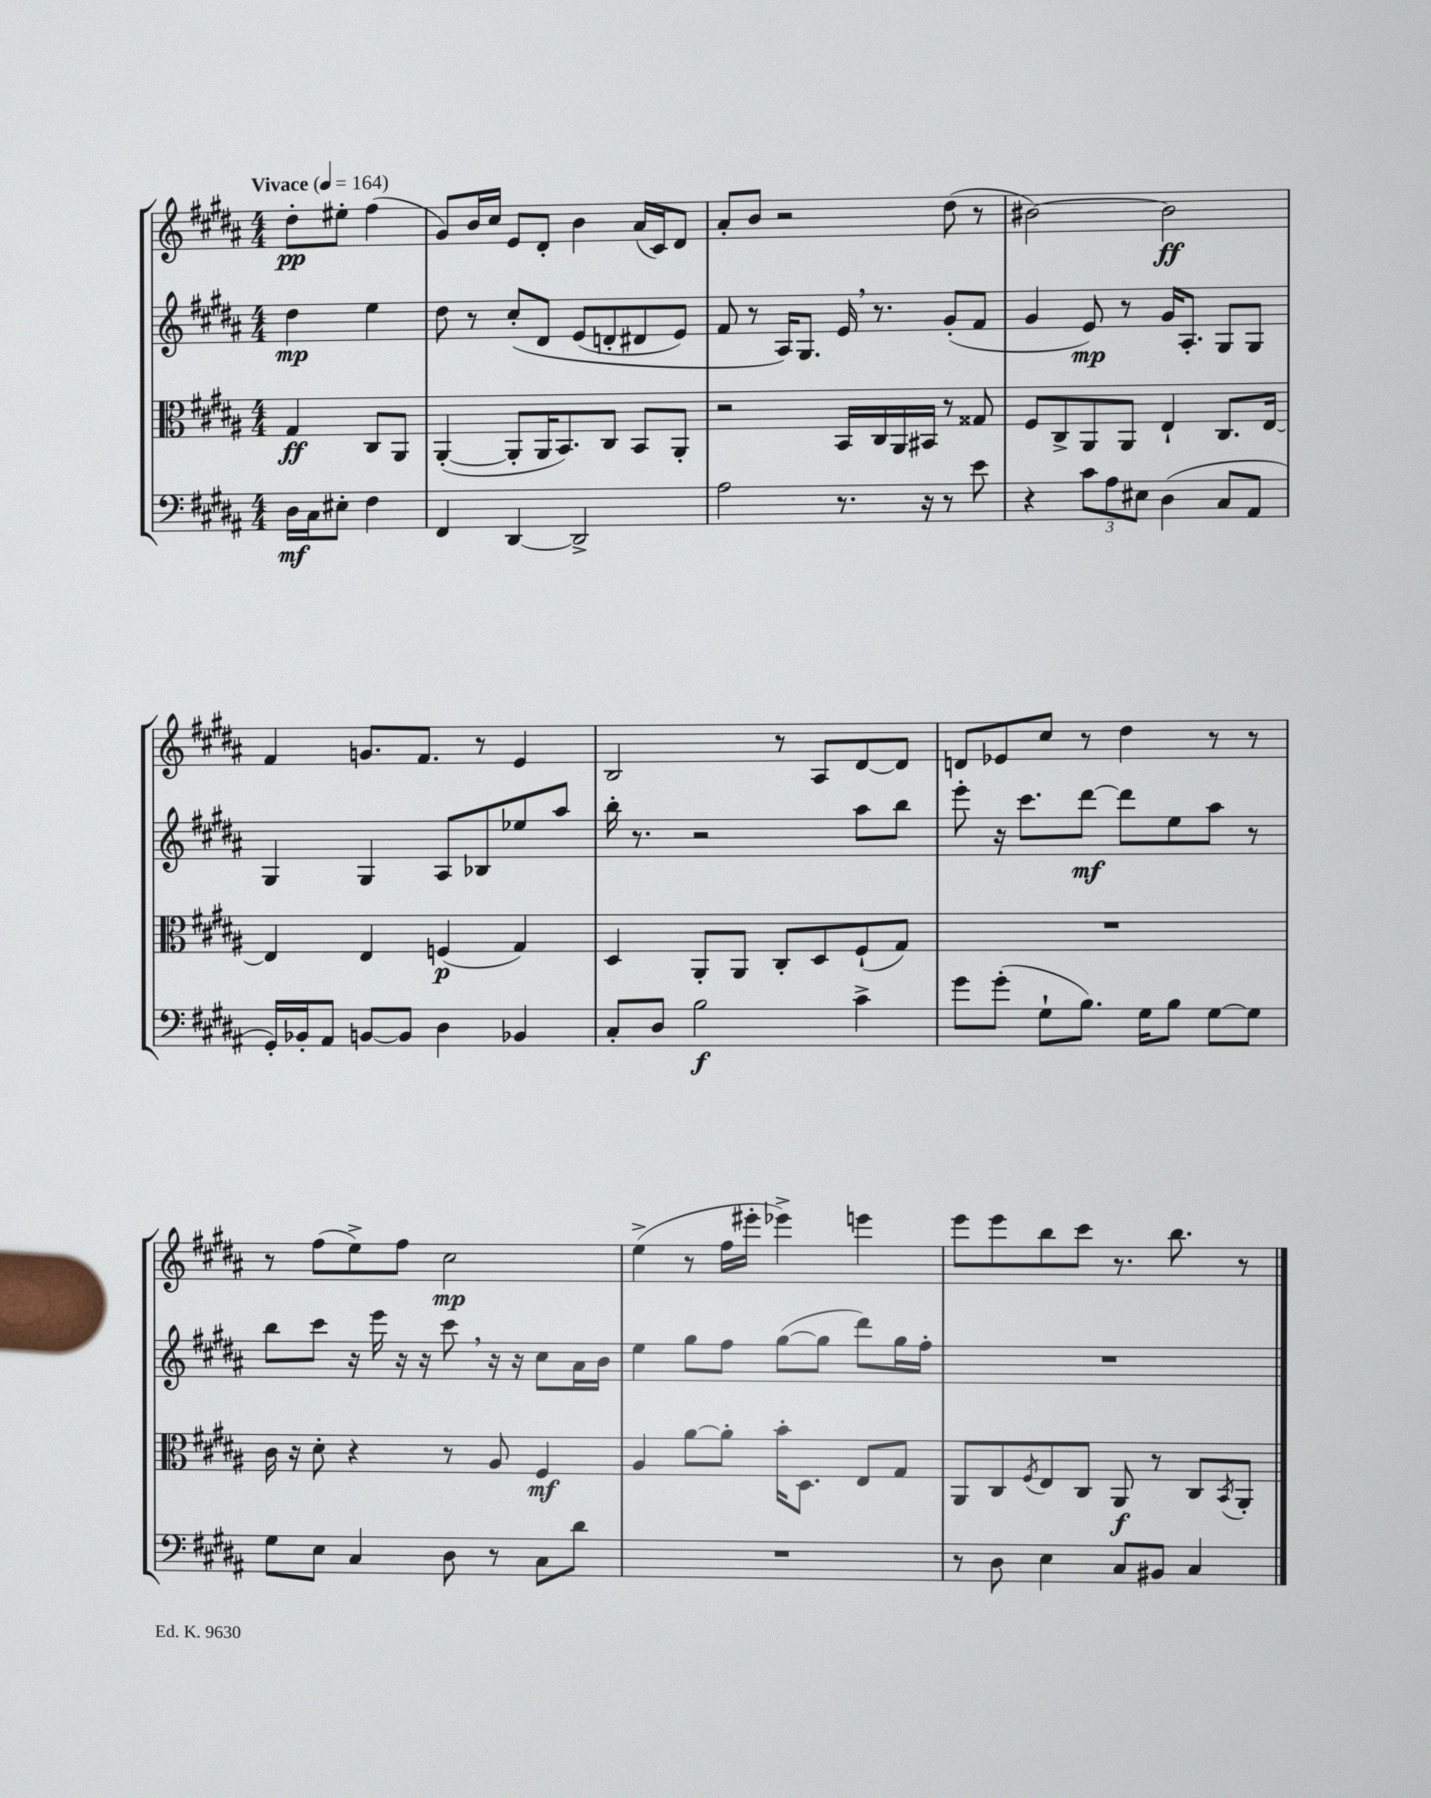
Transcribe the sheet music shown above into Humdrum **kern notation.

**kern	**kern	**kern	**kern
*staff4	*staff3	*staff2	*staff1
*clefF4	*clefC3	*clefG2	*clefG2
*k[f#c#g#d#a#]	*k[f#c#g#d#a#]	*k[f#c#g#d#a#]	*k[f#c#g#d#a#]
*M4/4	*M4/4	*M4/4	*M4/4
*MM164	*MM164	*MM164	*MM164
16D#	4G#	4dd#	8dd#'
16C#	.	.	.
8E#'	.	.	8ee#'
4F#	8C#	4ee	(4ff#
.	8AA#	.	.
=	=	=	=
4FF#	([4AA#'	8dd#	8g#)
.	.	8r	16b
.	.	.	16cc#
[4DD#	8AA#']	&(8cc#'	8e
.	16AA#	8d#	8d#'
.	8.BB)	.	.
2DD#^]	.	(8e	4b
.	8C#	8d'	.
.	8BB	8d#	(16a#
.	.	.	16c#)
.	8AA#'	8e)	8d#
=	=	=	=
2A#	2r	8f#	8a#'
.	.	8r	8b
.	.	16A#&)	2r
.	.	8.G#	.
8.r	16BB	16e	.
.	16C#	8.r	.
.	16AA#	.	.
16r	16BB#	.	.
8r	8r	(8g#'	(8dd#
8e	8G##	8f#	8r
=	=	=	=
4r	8F#	4g#	[2b#)
.	8C#^	.	.
12c#	8AA#	8e)	.
12A#	.	.	.
.	8AA#	8r	.
12E#	.	.	.
(4D#	4E`	16g#	2b#]
.	.	8.A#'	.
8C#	8.C#	8G#	.
8AA#	.	8G#	.
.	[16E	.	.
=	=	=	=
16GG#')	4E]	4G#	4f#
16BB-'	.	.	.
8AA#	.	.	.
[8BB	4E	4G#	8.g
8BB]	.	.	.
.	.	.	8.f#
4D#	(4F	8A#	.
.	.	8B-	8r
4BB-	4G#)	8ee-	4e
.	.	8aa#	.
=	=	=	=
8C#'	4D#	16bb'	2B
.	.	8.r	.
8D#	.	.	.
2B	8AA#'	2r	.
.	8AA#	.	.
.	8C#'	.	8r
.	8D#	.	8A#
4c#^	(8F#`	8aa#	[8d#
.	8G#)	8bb	8d#]
=	=	=	=
8g#	1r	8eee'	8d
(8g#'	.	16r	8e-
.	.	8.ccc#	.
8G#`	.	.	8cc#
8.B)	.	[8ddd#	8r
.	.	8ddd#]	4dd#
16G#	.	.	.
8B	.	8ee	.
[8G#	.	8aa#	8r
8G#]	.	8r	8r
=	=	=	=
8G#	16c#	8bb	8r
.	16r	.	.
8E	8d#'	8ccc#	(8ff#
4C#	4r	16r	8ee^)
.	.	16eee	.
.	.	16r	8ff#
.	.	16r	.
8D#	8r	8ccc#	2cc#
8r	8A#	16r	.
.	.	16r	.
8C#	4F#	8cc#	.
8d#	.	16a#	.
.	.	16b	.
=	=	=	=
1r	4A#	4ee	(4ee^
.	[8a#	8gg#	8r
.	8a#']	8ff#	16ff#
.	.	.	16eee#'
.	16b'	([8gg#	4eee-^)
.	8.D#	.	.
.	.	8gg#]	.
.	8E	8ddd#)	4eee
.	8G#	16gg#	.
.	.	16ff#'	.
=	=	=	=
8r	8AA#	1r	8eee
8D#	8C#	.	8eee
.	8qF#	.	.
4E	8E	.	8bb
.	8C#	.	8ccc#
8C#	8AA#	.	8.r
8BB#	8r	.	.
.	.	.	8.bb
4C#	8C#	.	.
.	8qBB	.	.
.	8AA#'	.	8r
==	==	==	==
*-	*-	*-	*-
